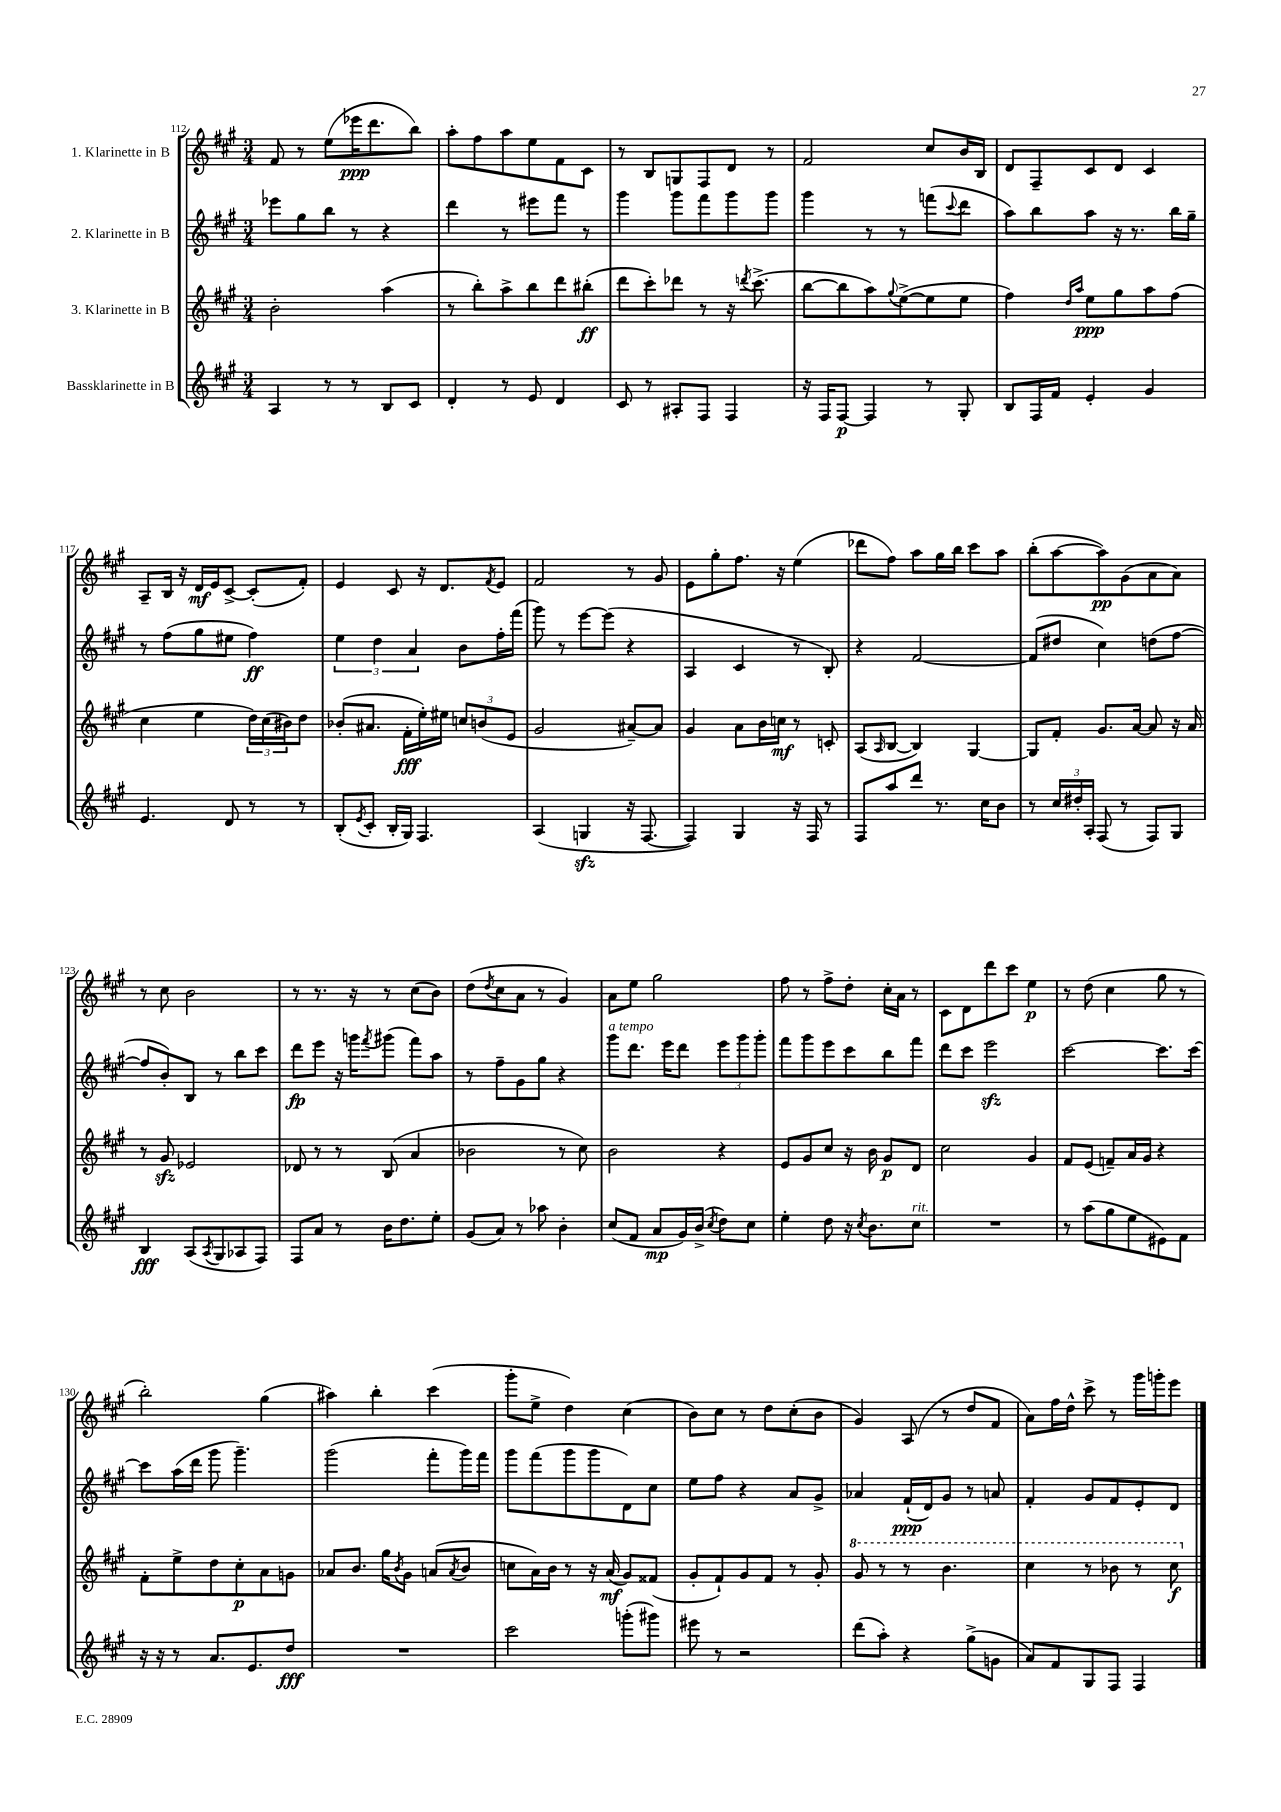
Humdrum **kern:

**kern	**kern	**kern	**kern
*staff4	*staff3	*staff2	*staff1
*clefG2	*clefG2	*clefG2	*clefG2
*k[f#c#g#]	*k[f#c#g#]	*k[f#c#g#]	*k[f#c#g#]
*M3/4	*M3/4	*M3/4	*M3/4
4A/	2b'\	8eee-\L	8f#/
.	.	8gg#\	8r
8r	.	8bb\J	(8ee\L
8r	.	8r	16eee-\K
.	.	.	8.ddd\
8B/L	(4aa\	4r	.
8c#/J	.	.	8bb\J)
=	=	=	=
4d'/	8r	4ddd\	8aa'\L
.	8bb'\L)	.	8ff#\
8r	8aa^\	8r	8aa\
8e/	8bb\	8eee#\L	8ee\
4d/	8ddd\	8fff#\J	8f#\
.	(8bb#'\J	8r	8c#\J
=	=	=	=
8c#/	8ddd\L	4ggg#\	8r
8r	8ccc#'\)	.	8B/L
8A#'/L	8ddd-\J	8ggg#\L	8G/
8F#/J	8r	8fff#\	8F#/
4F#/	16r	8ggg#\	8d/J
.	8qddd/	.	.
.	(8.ccc#^\	.	.
.	.	8ggg#\J	8r
=	=	=	=
16r	[8bb\L	4ggg#\	2f#/
16F#/LK	.	.	.
[8F#/J	8bb\]	.	.
4F#/]	8aa\)	8r	.
.	8qqgg#/	.	.
.	([8ee^\	8r	.
8r	8ee\]	(8fff\L	8cc#/L
.	.	8qqccc#/	.
8G#'/	8ee\J	8ddd\J	16b/L
.	.	.	16B/JJ
=	=	=	=
8B/L	4ff#\)	8aa\L)	8d/L
16F#/L	.	8bb\	8F#~/
16f#/JJ	.	.	.
.	16qqdd/LL	.	.
.	16qqaa/JJ	.	.
4e'/	8ee\L	8aa\J	8c#/
.	8gg#\	16r	8d/J
.	.	8.r	.
4g#/	8aa\	.	4c#/
.	(8ff#\J	16bb\LL	.
.	.	16gg#~\JJ	.
=	=	=	=
4.e/	4cc#\	8r	8A~/L
.	.	(8ff#\L	16B/Jk
.	.	.	16r
.	4ee\	8gg#\	16d/LL
.	.	.	16e/J
8d/	.	8ee#\J	[8c#^/J
8r	24dd\LL)	4ff#\)	(8c#'/]L
.	(24cc#\	.	.
.	24b#\J)	.	.
8r	8dd\J	.	8f#'/J)
=	=	=	=
(8B'/L	(8b-'/L	6ee\	4e/
8qe/	.	.	.
8c#'/J	8.a#/J	.	.
.	.	6dd\	.
16B'/LL	.	.	8c#/
16G#/JJ)	16f#'\LL	.	.
.	.	6a/	.
4.F#/	16ee'\)	.	16r
.	16ee#\JJ	.	8.d/L
.	12cc/L	8b\L	.
.	(12b/	.	.
.	.	.	8qf#/
.	.	16ff#'\L	8e/J
.	12e/J	.	.
.	.	(16fff#\JJ	.
=	=	=	=
(4A/	2g#/	8ggg#\)	2f#/
.	.	8r	.
4G/	.	[8eee\L	.
.	.	(8eee\]J	.
16r	[8a#~/L)	4r	8r
[8.F#/	.	.	.
.	8a#/]J	.	8g#/
=	=	=	=
4F#/])	4g#/	4A/	8e\L
.	.	.	8gg#'\
4G#/	8a\L	4c#/	8.ff#\J
.	16b\L	.	.
.	16cc\JJ	.	16r
16r	8r	8r	(4ee\
16F#/	.	.	.
8r	8c'/	8B'/)	.
=	=	=	=
8F#/L	(8A/L	4r	8ddd-\L
.	16qqA/	.	.
8aa/	[8B/J	.	8ff#\J)
8ddd/J	4B/])	[2f#/	8aa\L
8.r	.	.	16gg#\L
.	.	.	16bb\JJ
.	[4G#/	.	8ccc#\L
16cc#\LK	.	.	.
8b\J	.	.	8aa\J
=	=	=	=
8r	8G#/]L	(8f#/]L	(8bb'\L
24cc#/LL	8f#'/J	8dd#/J	[8aa\
24dd#'/	.	.	.
24A'/JJ	.	.	.
(8F#/	8.g#/L	4cc#\)	8aa\])
8r	.	.	(8g#\
.	[16a/Jk	.	.
8F#/L)	8a/]	(8dd\L	8a\
8G#/J	16r	[8ff#\J	8a\J)
.	16a/	.	.
=	=	=	=
4B/	8r	8ff#/]L	8r
.	8g#/	8b'/)	8cc#\
(8A/L	2e-/	8B/J	2b\
8qA/	.	.	.
8G#/	.	8r	.
8A-/	.	8bb\L	.
8F#/J)	.	8ccc#\J	.
=	=	=	=
8F#/L	8d-/	8ddd\L	8r
8a/J	8r	8eee\J	8.r
8r	8r	16r	.
.	.	16ggg\LK	16r
.	.	8qfff#/	.
16b\LK	(8B/	(8ggg#\J	8r
8.dd\	.	.	.
.	4a/	8fff#\L)	(8cc#\L
8ee'\J	.	8aa\J	8b\J)
=	=	=	=
(8g#/L	2b-\	8r	(8dd\L
.	.	.	8qdd/
8a/J)	.	8ff#~\L	8cc#\
8r	.	8g#\	8a\J
8aa-\	.	8gg#\J	8r
4b'\	8r	4r	4g#/)
.	8cc#\)	.	.
=	=	=	=
(8cc#/L	2b\	8ggg#\L	8a\L
8f#/J	.	8.ddd\J	8ee\J
8a/L	.	.	2gg#\
.	.	16eee\LK	.
16g#/L)	.	8ddd\J	.
(16b^/JJ	.	.	.
8qcc#/	.	.	.
8dd\L)	4r	12eee\L	.
.	.	12ggg#\	.
8cc#\J	.	.	.
.	.	12ggg#'\J	.
=	=	=	=
4ee'\	8e/L	8fff#\L	8ff#\
.	8g#/	8ggg#\	8r
8dd\	8cc#/J	8eee\	8ff#^\L
16r	16r	8ccc#\	8dd'\J
8qcc#/	.	.	.
8.b\L	16b\	.	.
.	8g#/L	8bb\	16cc#'\LL
.	.	.	16a\JJ
8cc#\J	8d/J	8fff#\J	8r
=	=	=	=
2.r	2cc#\	8ddd\L	8c#\L
.	.	8ccc#\J	8d\
.	.	2eee\	8ddd\
.	.	.	8ccc#\J
.	4g#/	.	4ee\
=	=	=	=
8r	8f#/L	[2ccc#\	8r
(8aa\L	(8e/J	.	(8dd\
8gg#\	8f~/L)	.	4cc#\
8ee\	16a/L	.	.
.	16g#/JJ	.	.
8e#\)	4r	8.ccc#\]L	8gg#\
8f#\J	.	.	8r
.	.	[16ccc#\Jk	.
=	=	=	=
16r	8f#'\L	8ccc#\]L	2bb'\)
16r	.	.	.
8r	8ee^\	(16aa\L	.
.	.	16ddd\JJ	.
8.a/L	8dd\	8ggg#\	.
.	8cc#'\	4.ggg#~\)	.
8.e/	.	.	.
.	8a\	.	(4gg#\
8dd/J	8g\J	.	.
=	=	=	=
2.r	8a-/L	(2ggg#\	4aa#\)
.	8.b/J	.	.
.	.	.	4bb'\
.	16gg#\LK	.	.
.	8qb/	.	.
.	8g#\J	.	.
.	(8a/L	8fff#'\L	(4ccc#\
.	8qa/	.	.
.	8b/J	16ggg#\L)	.
.	.	16fff#\JJ	.
=	=	=	=
2ccc#\	8cc\L	8ggg#\L	8ggg#'\L
.	16a\L)	(8fff#\	8ee^\J
.	16b\JJ	.	.
.	8r	8ggg#\	4dd\)
.	16r	8ggg#\	.
.	(16a/	.	.
(8ggg'\L	8g#/L)	8d\)	(4cc#\
8ggg#\J)	(8f##/J	8cc#\J	.
=	=	=	=
8eee#\	8g#'/L	8ee\L	8b\L)
8r	8f#`/)	8ff#\J	8cc#\J
2r	8g#/	4r	8r
.	8f#/J	.	8dd\L
.	8r	8a/L	(8cc#'\
.	8g#'/	8g#^/J	8b\J
=	=	=	=
(8ddd\L	8gg#/	4a-/	4g#/)
8aa'\J)	8r	.	.
4r	8r	(16f#`/LL	(8A/
.	.	16d/J)	.
.	4.bb\	8g#/J	8r
(8gg#^\L	.	8r	8dd/L
8g\J	.	8a/	8f#/J
=	=	=	=
8a/L)	4ccc#\	4f#'/	8a\L)
8f#/	.	.	16ff#\L
.	.	.	16dd^^\JJ
8G#/	8r	8g#/L	8ccc#^\
8F#/J	8bb-\	8f#/	8r
4F#/	8r	8e'/	16ggg#\LL
.	.	.	16ggg'\J
.	8ccc#\	8d/J	8eee\J
==	==	==	==
*-	*-	*-	*-
